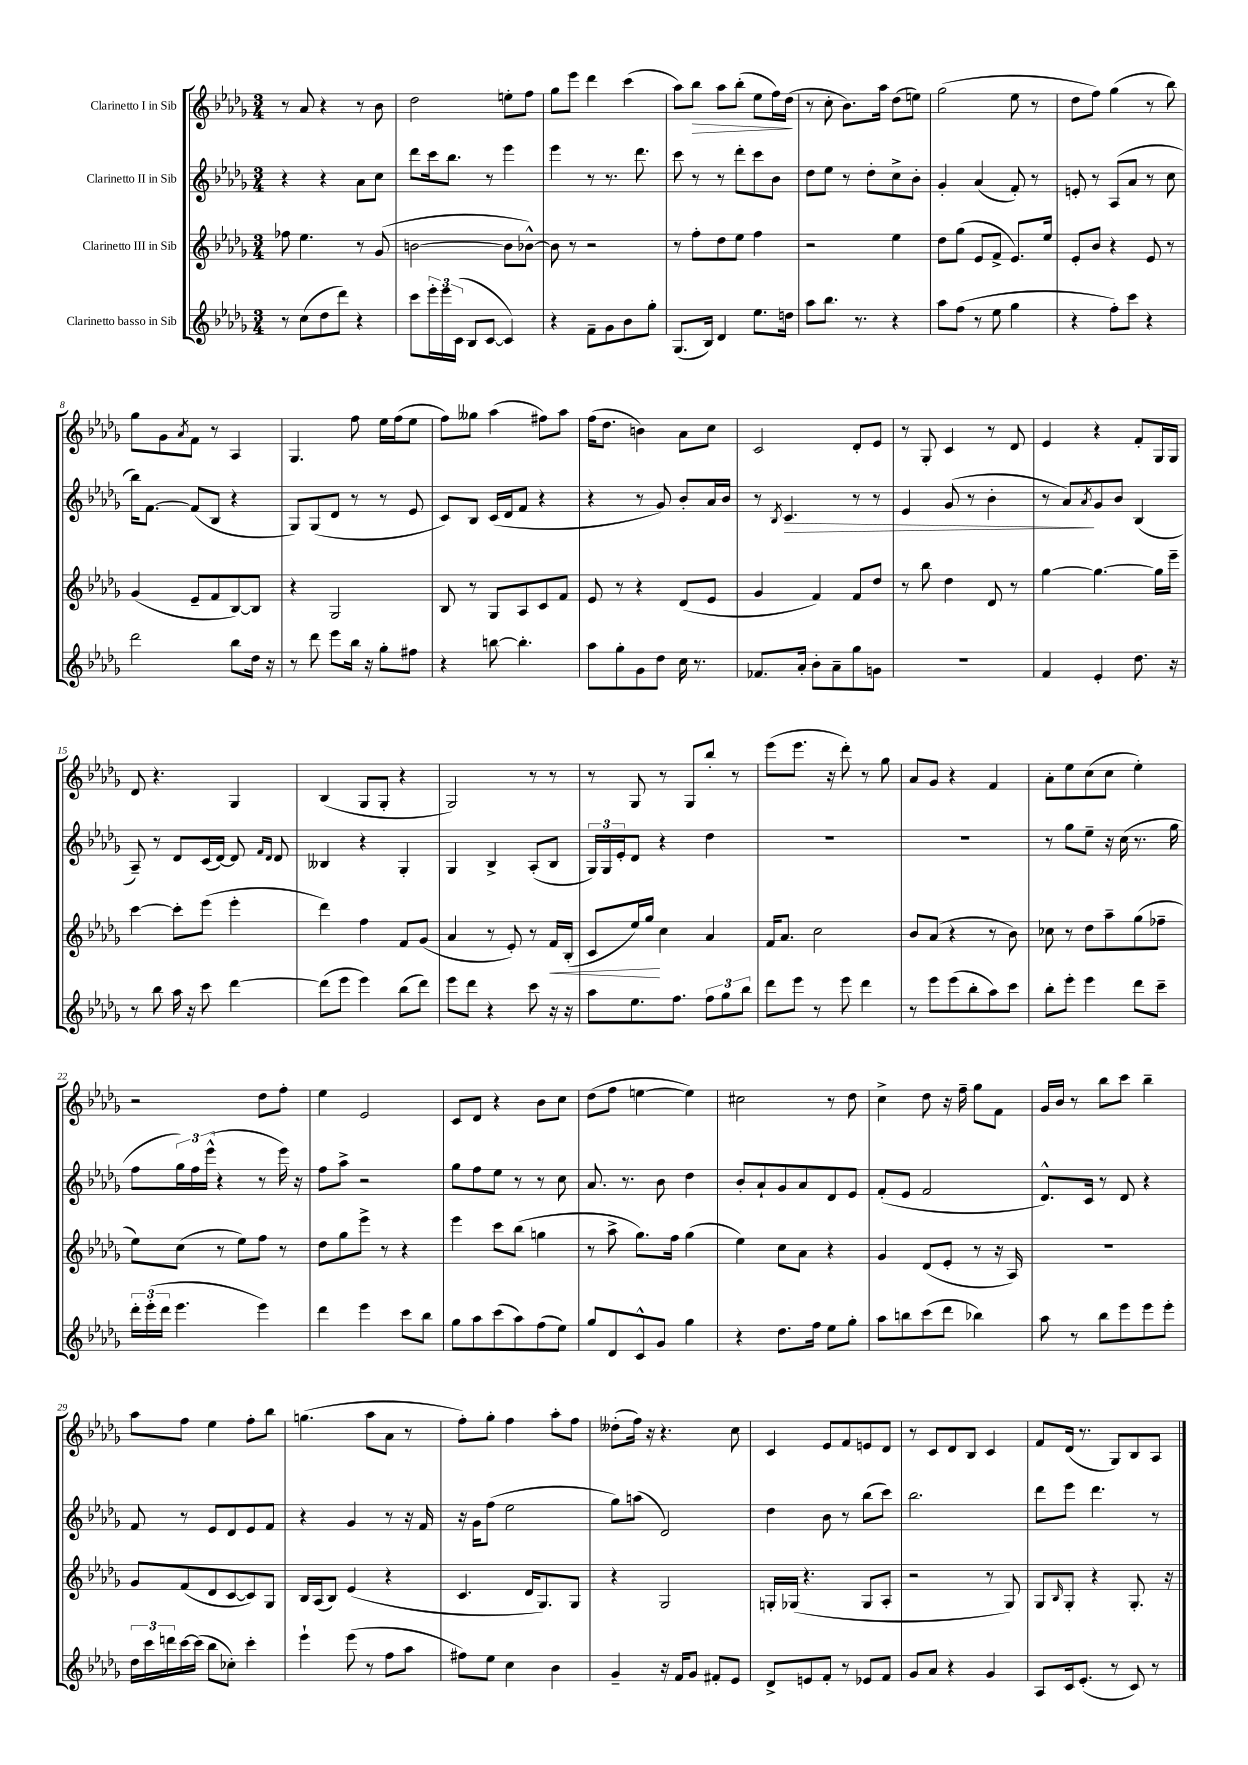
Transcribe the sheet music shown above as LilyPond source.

<<
\new StaffGroup <<
\new Staff = "s0" \with { instrumentName = "Clarinetto I in Sib" } {
    \clef treble \key des \major \numericTimeSignature \time 3/4
    r8 aes'8 r4 r8 bes'8 |
    des''2 e''8-. f''8 |
    ges''8 ees'''8 des'''4 c'''4( |
    aes''8) bes''8\> aes''8 bes''8-.( ees''8 f''16) des''16\!( |
    r8 c''8-. bes'8.) aes''16 des''8( e''8) |
    ges''2( ees''8 r8 |
    des''8 f''8) ges''4( r8 bes''8) |
    ges''8 ges'8 \acciaccatura { aes'8 } f'8 r8 aes4 |
    ges4. f''8 ees''16 f''16( ees''8 |
    f''8) geses''8 aes''4( fis''8) aes''8 |
    f''16( des''8. b'4) aes'8 c''8 |
    c'2 des'8-. ees'8 |
    r8 ges8-. c'4 r8 des'8 |
    ees'4 r4 f'8-. ges16 ges16 |
    des'8 r4. ges4 |
    bes4( ges8 ges8-. r4 |
    ges2) r8 r8 |
    r8 ges8 r8 ges8 bes''8-. r8 |
    ees'''8( ees'''8. r16 des'''8-.) r8 ges''8 |
    aes'8 ges'8 r4 f'4 |
    aes'8-. ees''8 c''8( c''8 ees''4-.) |
    r2 des''8 f''8-. |
    ees''4 ees'2 |
    c'8 des'8 r4 bes'8 c''8 |
    des''8( f''8 e''4~ e''4) |
    cis''2 r8 des''8 |
    c''4-> des''8 r16 f''16-- ges''8 f'8 |
    ges'16 bes'16 r8 bes''8 c'''8 bes''4-- |
    aes''8 f''8 ees''4 f''8-. bes''8 |
    g''4.( aes''8 aes'8 r8 |
    f''8-.) ges''8-. f''4 aes''8-. f''8 |
    deses''8-.( f''16) r16 r4. c''8 |
    c'4 ees'8 f'8 e'8 des'8 |
    r8 c'8 des'8 bes8 c'4 |
    f'8 des'16( r8. ges8) bes8 aes8 \bar "|." |
}
\new Staff = "s1" \with { instrumentName = "Clarinetto II in Sib" } {
    \clef treble \key des \major \numericTimeSignature \time 3/4
    r4 r4 aes'8 c''8 |
    des'''8 c'''16 bes''8. r8 ees'''4 |
    ees'''4 r8 r8. des'''8. |
    c'''8 r8 r8 des'''8-. c'''8 bes'8 |
    des''8 ees''8 r8 des''8-. c''8-> bes'8-. |
    ges'4-. aes'4( f'8-.) r8 |
    e'8-. r8 aes8( aes'8 r8 c''8 |
    bes''16) f'8.~ f'8( bes8 r4 |
    ges8) ges8( des'8 r8 r8 ees'8 |
    c'8) bes8 c'16( des'16 f'8 r4 |
    r4 r8 ges'8) bes'8-. aes'16 bes'16 |
    r8 \acciaccatura { bes8 } c'4.\> r8 r8 |
    ees'4 ges'8( r8 bes'4-. |
    r8 aes'8\!) \acciaccatura { aes'8 } ges'8 bes'8 bes4( |
    aes8--) r8 des'8 c'16( des'16~) des'8 \grace { f'16 des'16 } des'8 |
    beses4 r4 ges4-. |
    ges4 bes4-> aes8-.( bes8 |
    \tuplet 3/2 { ges16) ges16 ees'16-. } des'8 r4 des''4 |
    R2. |
    R2. |
    r8 ges''8 ees''8-- r16 c''16( r8. ges''16 |
    f''8 \tuplet 3/2 { ges''16) f''16 ees'''16-^( } r4 r8 ees'''16) r16 |
    f''8 aes''8-> r2 |
    ges''8 f''8 ees''8 r8 r8 c''8 |
    aes'8. r8. bes'8 des''4 |
    bes'8-. aes'8-! ges'8 aes'8 des'8 ees'8 |
    f'8-.( ees'8 f'2 |
    des'8.-^) c'16 r8 des'8 r4 |
    f'8 r8 ees'8 des'8 ees'8 f'8 |
    r4 ges'4 r8 r16 f'16 |
    r16 ges'16 f''8( ees''2 |
    ges''8) a''8( des'2) |
    des''4 bes'8 r8 bes''8( c'''8) |
    bes''2. |
    des'''8 ees'''8 des'''4. r8 \bar "|." |
}
\new Staff = "s2" \with { instrumentName = "Clarinetto III in Sib" } {
    \clef treble \key des \major \numericTimeSignature \time 3/4
    fes''8 ees''4. r8 ges'8( |
    b'2~ b'8 bes'8~-^) |
    bes'8 r8 r2 |
    r8 f''8-. des''8 ees''8 f''4 |
    r2 ees''4 |
    des''8 ges''8( ees'8 f'8-> ees'8.) ees''16 |
    ees'8-. bes'8 r4 ees'8 r8 |
    ges'4( ees'8-- f'8 bes8~) bes8 |
    r4 ges2 |
    bes8 r8 ges8 aes8 c'8 f'8 |
    ees'8 r8 r4 des'8( ees'8 |
    ges'4 f'4) f'8 des''8 |
    r8 bes''8 des''4 des'8 r8 |
    ges''4~ ges''4.~ ges''16 ees'''16-- |
    c'''4~ c'''8-. ees'''8( ees'''4-. |
    des'''4) f''4 f'8 ges'8( |
    aes'4 r8 ees'8-.) r8 f'16\< bes16-.( |
    c'8 ees''16) ges''16\! c''4 aes'4 |
    f'16 aes'8. c''2 |
    bes'8 aes'8( r4 r8 bes'8) |
    ces''8 r8 des''8 aes''8-- ges''8( fes''8-- |
    ees''8) c''8( r8 ees''8) f''8 r8 |
    des''8 ges''8 ees'''8-> r8 r4 |
    ees'''4 c'''8 bes''8( g''4 |
    r8 aes''8-> ges''8.) f''16 ges''4( |
    ees''4) c''8 aes'8 r4 |
    ges'4 des'8( ees'8-. r8 r16 aes16) |
    R2. |
    ges'8 f'8( des'8 c'8~ c'8) ges8 |
    bes16 aes16( bes8) ees'4( r4 |
    c'4. des'16 ges8.) ges8 |
    r4 ges2 |
    g16-. ges16( r4. ges8 aes8-. |
    r2 r8 ges8) |
    ges8 \grace { bes16 } ges8-. r4 ges8.-. r16 \bar "|." |
}
\new Staff = "s3" \with { instrumentName = "Clarinetto basso in Sib" } {
    \clef treble \key des \major \numericTimeSignature \time 3/4
    r8 c''8( des''8 des'''8) r4 |
    c'''8 \tuplet 3/2 { ees'''16-. ees'''16 c'16( } bes8 c'8~ c'4) |
    r4 f'8-- ges'8 bes'8 ges''8-. |
    ges8.( bes16) des'4 ees''8. d''16 |
    aes''8 bes''8. r8. r4 |
    aes''8 f''8( r8 ees''8 ges''4 |
    r4 f''8-.) c'''8 r4 |
    des'''2 bes''8 des''16 r16 |
    r8 des'''8 ees'''8 bes''16 r16 ges''8-. fis''8 |
    r4 b''8~ b''4.-. |
    aes''8 ges''8-. ges'8 des''8 c''16 r8. |
    fes'8. aes'16-. bes'8-. aes'8-- ges''8 g'8 |
    R2. |
    f'4 ees'4-. des''8. r16 |
    r8 bes''8 aes''16 r16 c'''8 des'''4~ |
    des'''8( ees'''8 ees'''4) bes''8( des'''8) |
    ees'''8 des'''8 r4 c'''8 r16 r16 |
    aes''8 ees''8. f''8. \tuplet 3/2 { f''8 ges''8 bes''8 } |
    des'''8 ees'''8 r8 ees'''8 des'''4 |
    r8 ees'''8 ees'''8( bes''8-. aes''8) c'''8 |
    bes''8-. ees'''8-. ees'''4 des'''8 c'''8-- |
    \tuplet 3/2 { des'''16-. ees'''16-.( des'''16 } ees'''4. ees'''4) |
    des'''4 ees'''4 c'''8 bes''8 |
    ges''8 aes''8 c'''8( aes''8) f''8( ees''8) |
    ges''8 des'8 c'8-^ ges'8 ges''4 |
    r4 des''8. f''16 ees''8 ges''8-. |
    aes''8 b''8 c'''8( des'''8 bes''4) |
    aes''8 r8 bes''8 ees'''8 ees'''8 ees'''8-. |
    \tuplet 3/2 { des''16 c'''16 d'''16 } c'''16~ c'''16( bes''8 ces''8-.) c'''4-. |
    ees'''4-! ees'''8( r8 f''8 aes''8 |
    fis''8) ees''8 c''4 bes'4 |
    ges'4-- r16 f'16 ges'8 fis'8-. ees'8 |
    des'8-> e'8 f'8-. r8 ees'8 f'8 |
    ges'8 aes'8 r4 ges'4 |
    aes8 c'16 ees'8.-.( r8 c'8) r8 \bar "|." |
}
>>
>>
